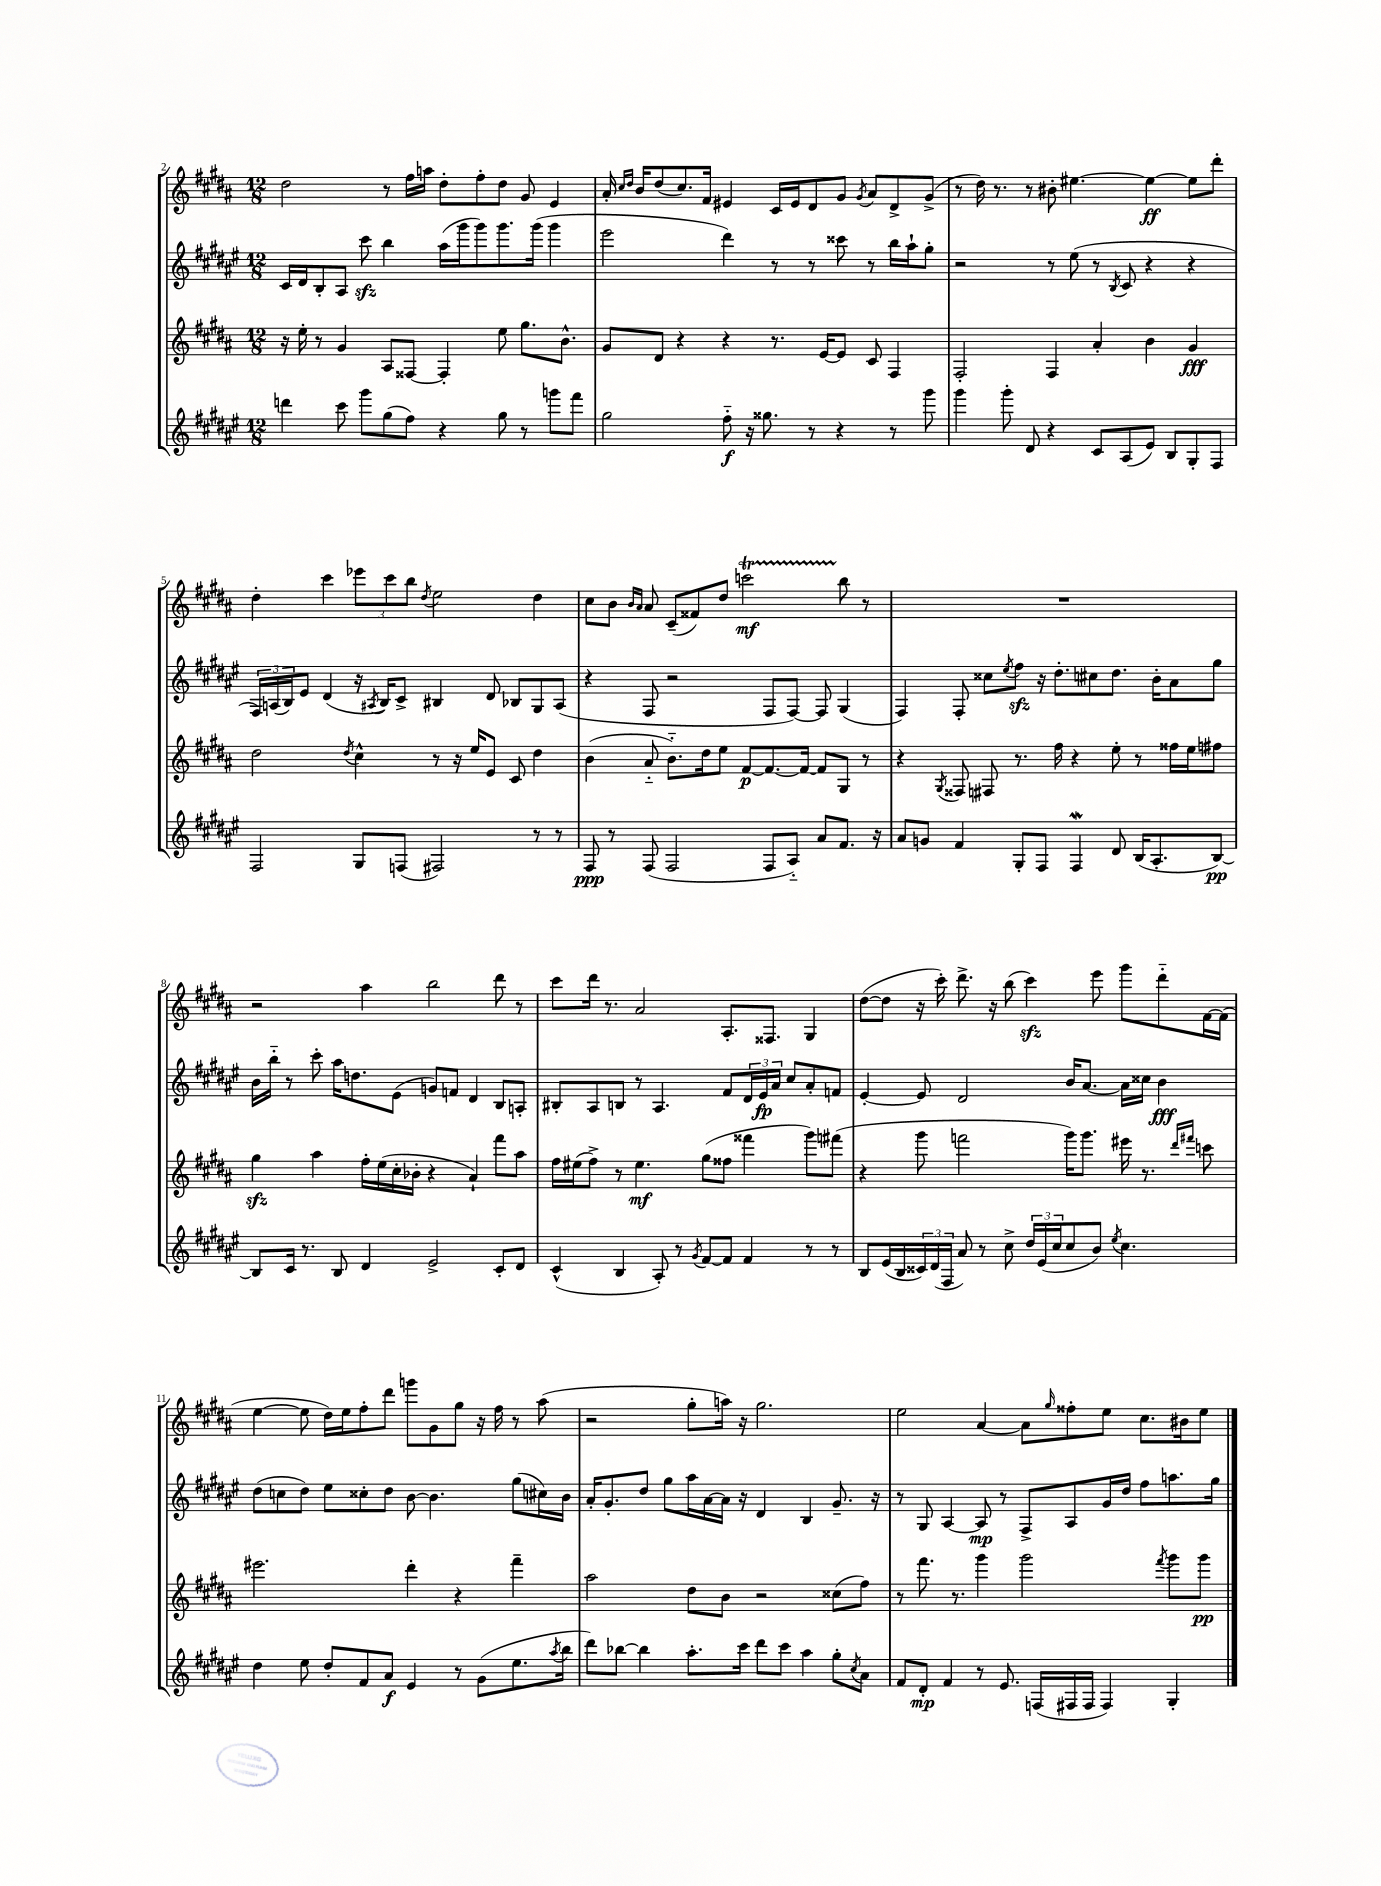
<<
\new StaffGroup <<
\new Staff = "s0" {
    \clef treble \key b \major \numericTimeSignature \time 12/8
    dis''2 r8 fis''16 a''16 dis''8-. fis''8-. dis''8 gis'8 e'4 |
    ais'16-. \grace { cis''16 dis''16 } b'16 dis''8( cis''8.) fis'16 eis'4 cis'16 eis'16 dis'8 gis'8 \acciaccatura { gis'8 } ais'8 dis'8-> gis'8->( |
    r8 dis''16) r8. r8 bis'8-. eis''4.~ eis''4~\ff eis''8 dis'''8-. |
    dis''4-. cis'''4 \tuplet 3/2 { ees'''8 cis'''8 b''8 } \acciaccatura { dis''8 } e''2 dis''4 |
    cis''8 b'8 \grace { b'16 ais'16 } ais'8 cis'8--( fisis'8) dis''8 c'''2\startTrillSpan\mf b''8\stopTrillSpan r8 |
    R1. |
    r2 ais''4 b''2 dis'''8 r8 |
    cis'''8 dis'''16 r8. ais'2 ais8.-. fisis8. gis4 |
    dis''8~( dis''8 r16 cis'''16-.) dis'''8.-> r16 b''8( cis'''4\sfz) e'''8 gis'''8 dis'''8-_ fis'16~ fis'16( |
    e''4~ e''8 dis''16) e''16 fis''8-. dis'''8 g'''8 gis'8 gis''8 r16 fis''16 r8 ais''8( |
    r2 gis''8-. a''16) r16 gis''2. |
    e''2 ais'4~ ais'8 \grace { gis''16 } fisis''8-. e''8 cis''8. bis'16 e''8 \bar "|." |
}
\new Staff = "s1" {
    \clef treble \key fis \major \numericTimeSignature \time 12/8
    cis'16 dis'16 b8-. ais8 cis'''8\sfz b''4 ais''16( gis'''16 gis'''8) gis'''8. gis'''16( gis'''4 |
    eis'''2 dis'''4) r8 r8 cisis'''8 r8 b''16 ais''16-! gis''8-. |
    r2 r8 eis''8( r8 \acciaccatura { b8 } cis'8 r4 r4 |
    \tuplet 3/2 { fis16) a16( b16) } eis'8 dis'4( r16 \acciaccatura { ais8 } b16) cis'8-> bis4 dis'8 bes8 gis8 ais8( |
    r4 fis8 r2 fis8 fis8~) fis8 gis4( |
    fis4) fis8-. cisis''8 \acciaccatura { eis''8 } fis''8\sfz r16 dis''8.-. cis''8 dis''8. b'16-. ais'8 gis''8 |
    b'16 b''16-_ r8 cis'''8-. ais''16 d''8. eis'8( g'8) f'8 dis'4 b8 a8-. |
    bis8-. ais8 b8 r8 ais4. fis'8 \tuplet 3/2 { dis'16 eis'16\fp ais'16 } cis''8 ais'8-. f'8 |
    eis'4~-. eis'8 dis'2 b'16 ais'8.~ ais'16 cisis''16 b'4\fff |
    dis''8( c''8 dis''8) eis''8 cisis''8-. dis''8 b'8~ b'4. gis''8( cis''16) b'16 |
    ais'16-. gis'8.-. dis''8 gis''8 ais''16 ais'16~ ais'16 r16 dis'4 b4 gis'8.-- r16 |
    r8 gis8 ais4~ ais8\mp r8 fis8-> ais8 gis'16 dis''16 fis''8 a''8. gis''16 \bar "|." |
}
\new Staff = "s2" {
    \clef treble \key b \major \numericTimeSignature \time 12/8
    r16 e''16-. r8 gis'4 ais8 fisis8~ fisis4-. e''8 gis''8. b'8.-^ |
    gis'8 dis'8 r4 r4 r8. e'16~ e'8 cis'8 fis4 |
    fis2-. fis4 ais'4-. b'4 gis'4\fff |
    dis''2 \acciaccatura { dis''8 } cis''4-^ r8 r16 e''16 e'8 cis'8 dis''4 |
    b'4( ais'8-_ b'8.-_) dis''16 e''8 fis'8~\p fis'8.~ fis'16~ fis'8 gis8 r8 |
    r4 \acciaccatura { gis8 } fisis8 fis8 r8. fis''16 r4 e''8-. r8 fisis''16 e''16 fis''8 |
    gis''4\sfz ais''4 fis''16-. e''16( cis''16-. bes'16-. r4 ais'4-!) fis'''8 ais''8 |
    fis''16 eis''16( fis''8->) r8 eis''4.\mf gis''8( fisis''8 fisis'''4 gis'''8) fis'''8( |
    r4 gis'''8 f'''2 gis'''16) gis'''8. eis'''16 r8. \grace { dis'''16 fis'''16 } c'''8 |
    eis'''2. dis'''4-. r4 fis'''4-- |
    ais''2 dis''8 b'8 r2 cisis''8( fis''8) |
    r8 fis'''8. r8. gis'''4 gis'''2 \acciaccatura { fis'''8 } gis'''8 gis'''8\pp \bar "|." |
}
\new Staff = "s3" {
    \clef treble \key fis \major \numericTimeSignature \time 12/8
    d'''4 cis'''8 gis'''8 gis''8( fis''8) r4 gis''8 r8 g'''8 fis'''8 |
    gis''2 fis''8-_\f r16 gisis''8. r8 r4 r8 gis'''8 |
    gis'''4 gis'''8-. dis'8 r4 cis'8 ais8( eis'8) b8 gis8-. fis8 |
    fis2 gis8 f8( fis2) r8 r8 |
    fis8\ppp r8 fis8( fis2 fis8 ais8-_) ais'8 fis'8. r16 |
    ais'8 g'8 fis'4 gis8-. fis8 fis4\mordent dis'8 b16( ais8.-. b8~\pp) |
    b8 cis'16 r8. b8 dis'4 eis'2-> cis'8-. dis'8 |
    cis'4-^( b4 ais8-.) r8 \acciaccatura { gis'8 } fis'8~ fis'8 fis'4 r8 r8 |
    b8 eis'16( b16 \tuplet 3/2 { cisis'16) dis'16( fis16 } ais'8) r8 cis''8-> \tuplet 3/2 { dis''16 eis'16( cis''16 } cis''8 b'8) \acciaccatura { eis''8 } cis''4. |
    dis''4 eis''8 dis''8-. fis'8 ais'8\f eis'4 r8 gis'8( eis''8. \acciaccatura { ais''8 } b''16 |
    dis'''8) bes''8~ bes''4 ais''8.-. cis'''16 dis'''8 cis'''8 ais''4 gis''8-. \acciaccatura { cis''8 } ais'8 |
    fis'8 dis'8-.\mp fis'4 r8 eis'8. f16( fis16 fis16 fis4) gis4-. \bar "|." |
}
>>
>>
\layout { \context { \Score currentBarNumber = #2 } }
